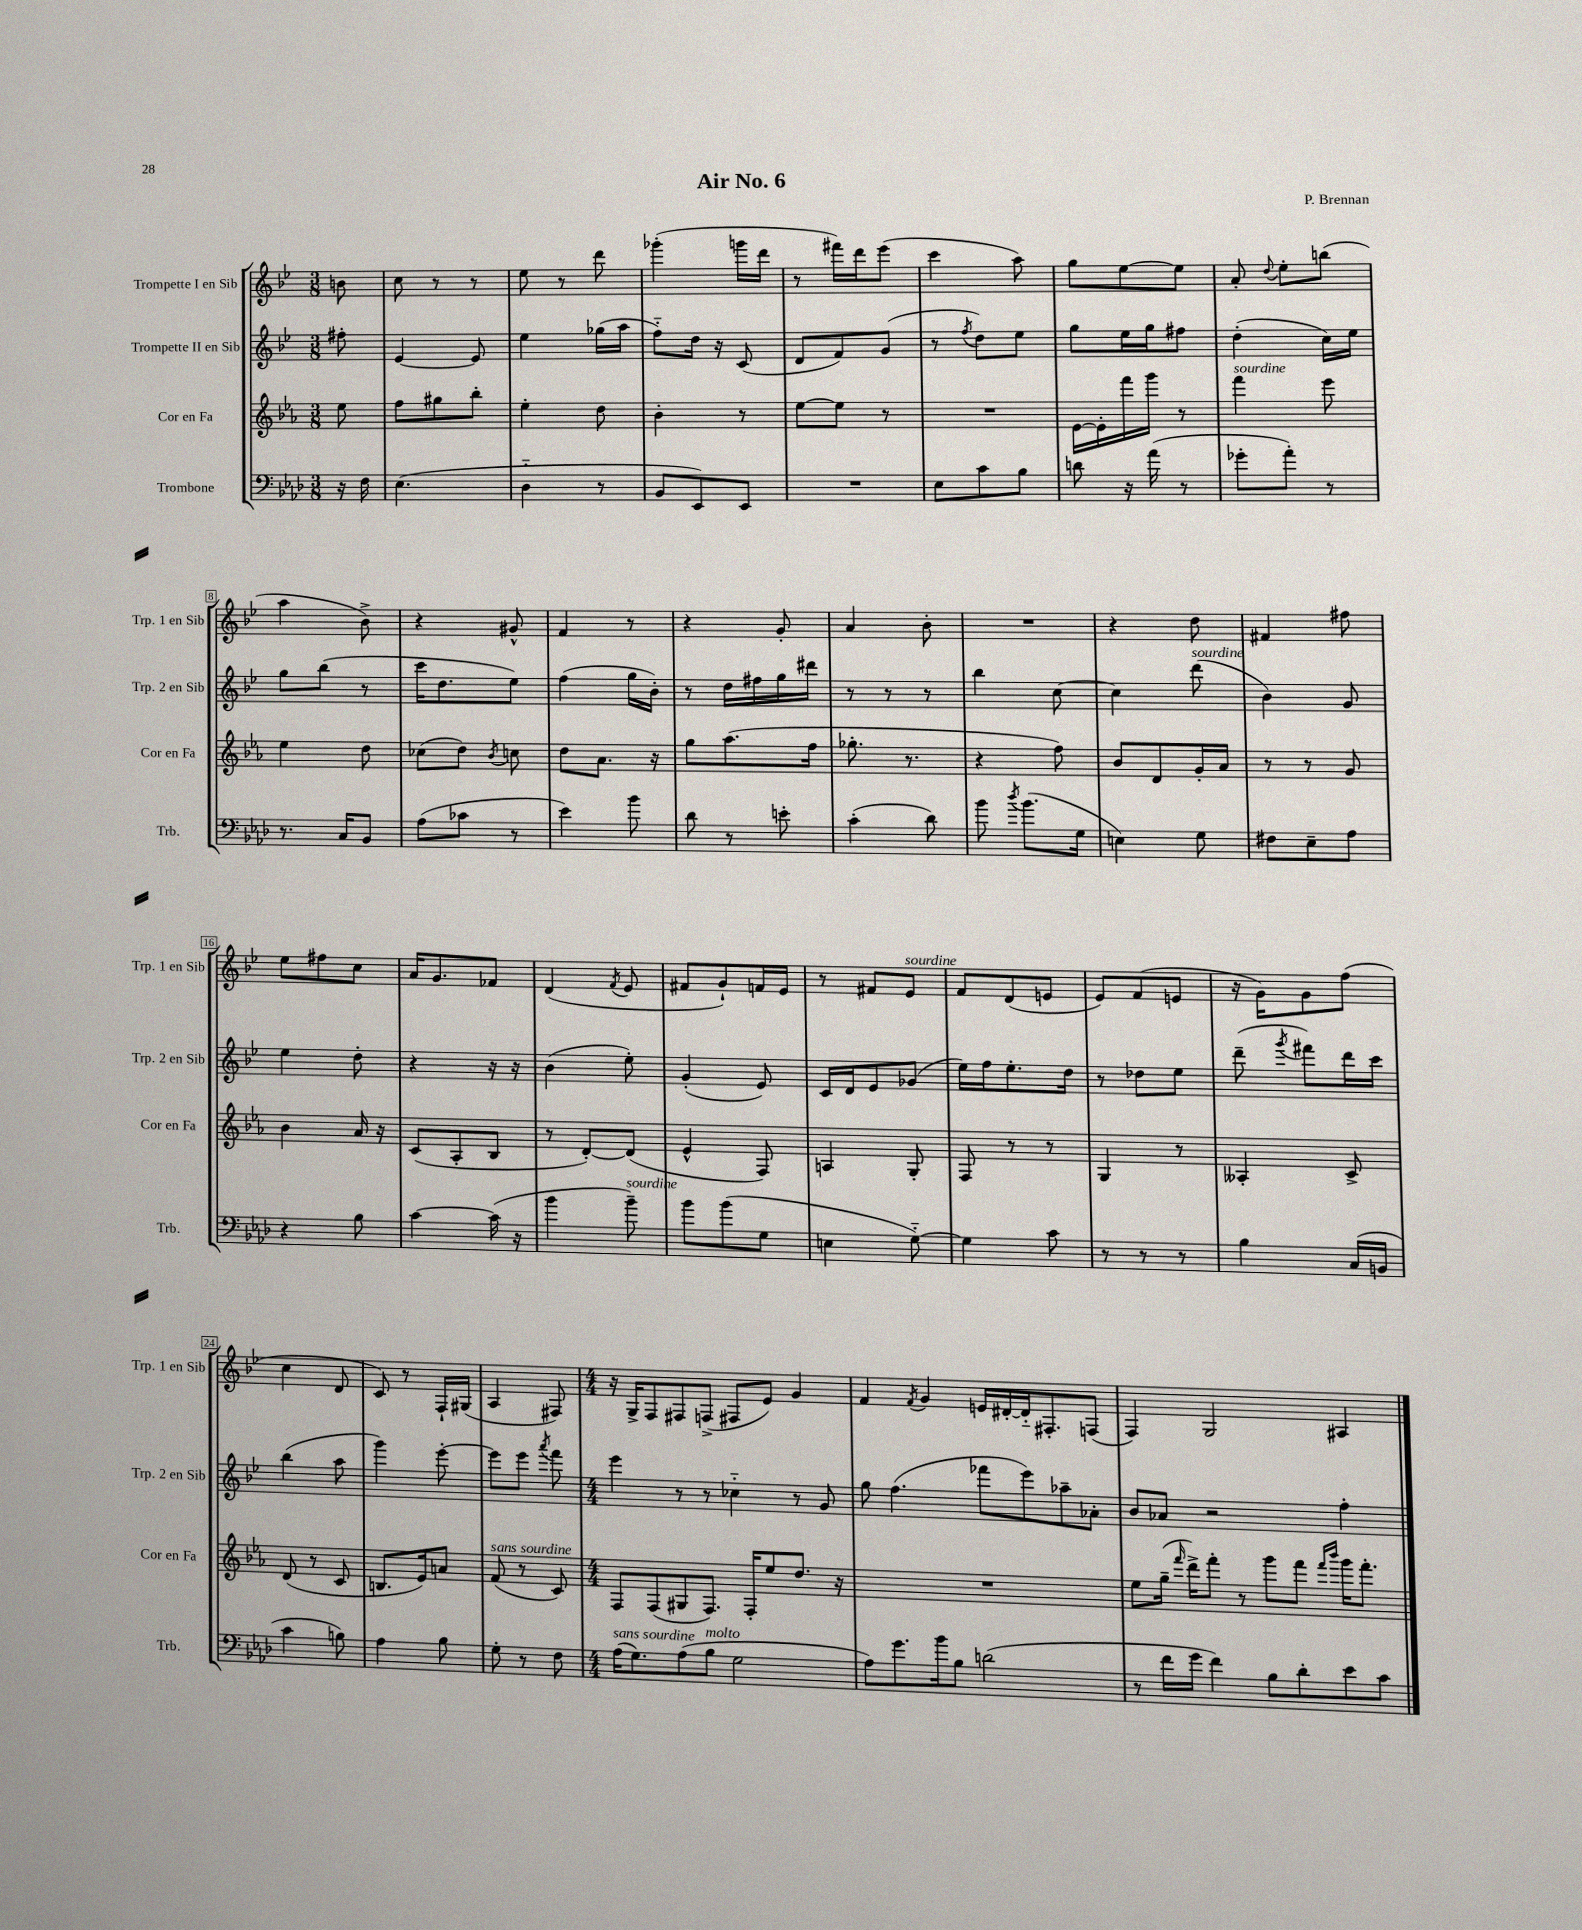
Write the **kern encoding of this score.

**kern	**kern	**kern	**kern
*part4	*part3	*part2	*part1
*staff4	*staff3	*staff2	*staff1
*I"Trombone	*I"Cor en Fa	*I"Trompette II en Sib	*I"Trompette I en Sib
*I'Trb.	*I'Cor en Fa	*I'Trp. 2 en Sib	*I'Trp. 1 en Sib
*clefF4	*clefG2	*clefG2	*clefG2
*k[b-e-a-d-]	*k[b-e-a-]	*k[b-e-]	*k[b-e-]
*M3/8	*M3/8	*M3/8	*M3/8
=	=	=	=
16r	8ee-\	8ff#X'\	8bn\
16F\	.	.	.
=1	=1	=1	=1
(4.E-\	8ff\L	[4e-/	8cc\
.	8gg#X\	.	8r
.	8bb-'\J	8e-/]	8r
=2	=2	=2	=2
4D-\	4ee-'\	4ee-\	8ee-\
.	.	.	8r
8r	8dd\	(16gg-X\LL	8ddd\
.	.	16aa\JJ	.
=3	=3	=3	=3
8BB-/L	4b-'\	8ff\L)	(4ggg-X'\
8EE-/)	.	16dd\Jk	.
.	.	16r	.
8EE-/J	8r	(8c/	16gggn\LL
.	.	.	16ddd\JJ
=4	=4	=4	=4
4.r	[8ee-\L	8d/L	8r
.	8ee-\J]	8f/)	16fff#X\LL)
.	.	.	16ddd\J
.	8r	(8g/J	(8eee-\J
=5	=5	=5	=5
8E-\L	4.r	8r	4ccc\
.	.	8qff/	.
8c\	.	8dd\L)	.
8B-\J	.	8ee-\J	8aa\)
=6	=6	=6	=6
8dn\	[16e-\LL	8gg\L	8gg\L
.	16e-'\]	.	.
16r	16fff\	16ee-\L	[8ee-\
(16a-\	16ggg\JJ	16gg\J	.
8r	8r	8ff#X\J	8ee-\J]
=7	=7	=7	=7
!	!LO:TX:a:i:t=sourdine	!	!
8g-X'\L	4fff\	(4dd'\	8a'/
.	.	.	8qqdd/
8a-'\J)	.	.	8ee-'\L
8r	8eee-\	16cc\LL)	(8bbn\J
.	.	16ee-\JJ	.
!!LO:LB:g=z
=8	=8	=8	=8
8.r	4ee-\	8gg\L	4aa\
.	.	(8bb-\J	.
16C/KL	.	.	.
8BB-/J	8dd\	8r	8b-^\)
=9	=9	=9	=9
(8A-\L	(8cc-X\L	16ccc\KL	4r
.	.	8.dd\	.
8c-X\J	8dd\J)	.	.
.	8qb-/	.	.
8r	8ccn\	8ee-\J)	8g#X^^/
=10	=10	=10	=10
4e-\)	8dd\L	(4ff\	4f/
.	8.a-\J	.	.
8b-\	.	16gg\LL	8r
.	16r	16b-'\JJ)	.
=11	=11	=11	=11
8d-\	8gg\L	8r	4r
8r	(8.aa-\	16dd\LL	.
.	.	16ff#X\	.
8en'\	.	16gg\	8g'/
.	16ff\Jk	16ddd#X\JJ	.
=12	=12	=12	=12
(4c'\	8.gg-X'\	8r	4a/
.	.	8r	.
.	8.r	.	.
8d-\)	.	8r	8b-'\
=13	=13	=13	=13
8b-\	4r	4bb-\	4.r
8qdd-/	.	.	.
(8.b-\L	.	.	.
.	8ff\)	[8cc\	.
16G\Jk	.	.	.
=14	=14	=14	=14
4En\)	8b-/L	4cc\]	4r
.	8d/	.	.
!	!	!LO:TX:a:i:t=sourdine	!
8G\	16g'/L	(8ddd\	8dd\
.	16a-/JJ	.	.
=15	=15	=15	=15
8F#X\L	8r	4b-\)	4f#X/
8E-~\	8r	.	.
8A-\J	8g/	8g/	8ff#X\
!!LO:LB:g=z
=16	=16	=16	=16
4r	4b-\	4ee-\	8ee-\L
.	.	.	8ff#X\
8B-\	16a-/	8dd'\	8cc\J
.	16r	.	.
=17	=17	=17	=17
[4c\	(8c/L	4r	16a/KL
.	.	.	8.g/
.	8A-'/	.	.
(16c\]	8B-/J	16r	8f-X/J
16r	.	16r	.
=18	=18	=18	=18
4b-\	8r	(4b-\	(4d/
.	[8d'/L)	.	.
.	.	.	8qf/
!LO:TX:a:i:t=sourdine	!	!	!
8b-~\)	(8d/J]	8ee-'\)	8e-/
=19	=19	=19	=19
8b-\L	4e-^^/	(4g'/	8f#X/L
(8b-\	.	.	8g`/)
8G\J	8F/)	8e-/)	16fn/L
.	.	.	16e-/JJ
=20	=20	=20	=20
4En\	4An/	16c/LL	8r
.	.	16d/J	.
.	.	8e-/	8f#X/L
!	!	!	!LO:TX:a:i:t=sourdine
[8G\)	8G'/	(8g-X/J	8e-/J
=21	=21	=21	=21
4G\]	8F/	16ee-\LL)	8f/L
.	.	16ff\J	.
.	8r	8.ee-'\	(8d/
8c\	8r	.	8en/J
.	.	16dd\Jk	.
=22	=22	=22	=22
8r	4G/	8r	8e-/L)
8r	.	8dd-X\L	(8f/
8r	8r	8ee-\J	8en/J
=23	=23	=23	=23
4B-\	4A--X'/	(8ddd~\	16r
.	.	.	16g\KL)
.	.	8qggg/	.
.	.	8fff#X\L)	8g\
(16C/LL	8c^/	16ddd\L	(8ff\J
16BBn/JJ	.	16ccc\JJ	.
!!LO:LB:g=z
=24	=24	=24	=24
4c\	(8d/	(4bb-\	4cc\
.	8r	.	.
8Bn\)	8c/	8aa\	8d/
=25	=25	=25	=25
4A-\	8.Bn/L	4ggg\)	8c/)
.	.	.	8r
.	16e-/k)	.	.
8B-\	8an/J	[8eee-'\	16F`/LL
.	.	.	(16G#X/JJ
=26	=26	=26	=26
!	!LO:TX:a:i:t=sans sourdine	!	!
8G'\	(8f/	8eee-\L]	4A/
8r	8r	8eee-\J	.
.	.	8qaaa/	.
8F\	8c/)	8fff\	8F#X/)
=27	=27	=27	=27
*M4/4	*M4/4	*M4/4	*M4/4
!LO:TX:a:i:t=sans sourdine	!	!	!
(16A-\KL	8F/L	4eee-\	16r
8.G\)	.	.	16G^/KL
.	(8F/	.	8F/
(8A-\	8G#X/	8r	8F#X/
!LO:TX:a:i:t=molto	!	!	!
8B-\J	8.F/J)	8r	(8Fn^/J
2G\	.	4cc-X\	8F#X/L
.	16F'/KL	.	.
.	8ee-/	.	8e-/J)
.	8.dd/J	8r	4g/
.	.	8g/	.
.	16r	.	.
=28	=28	=28	=28
8A-\L)	1r	8gg\	4f/
8.g\	.	(4.ff\	.
.	.	.	8qf/
.	.	.	4g/
16b-\k	.	.	.
8B-\J	.	.	.
(2dn\	.	8fff-X\L	16en/LL
.	.	.	[16d#X'/
.	.	8eee-\)	16d#/J]
.	.	.	8.F#X'/
.	.	8aa-X~\	.
.	.	8a-X'\J	(8Fn/J
=29	=29	=29	=29
8r	8ee-\L	8b-/L	4F/)
16f\LL	(16gg~\Jk	8a-X/J	.
.	16qqfff/	.	.
16g\JJ	16ddd^\KL)	.	.
4f\)	8fff'\J	2r	2G/
.	8r	.	.
8B-\L	8ggg\L	.	.
8d-'\	8fff\J	.	.
.	16qqfff/LL	.	.
.	16qqbbb-/JJ	.	.
8e-\	16ggg\KL	4ff'\	4A#X/
.	8.fff'\J	.	.
8c\J	.	.	.
==	==	==	==
*-	*-	*-	*-
